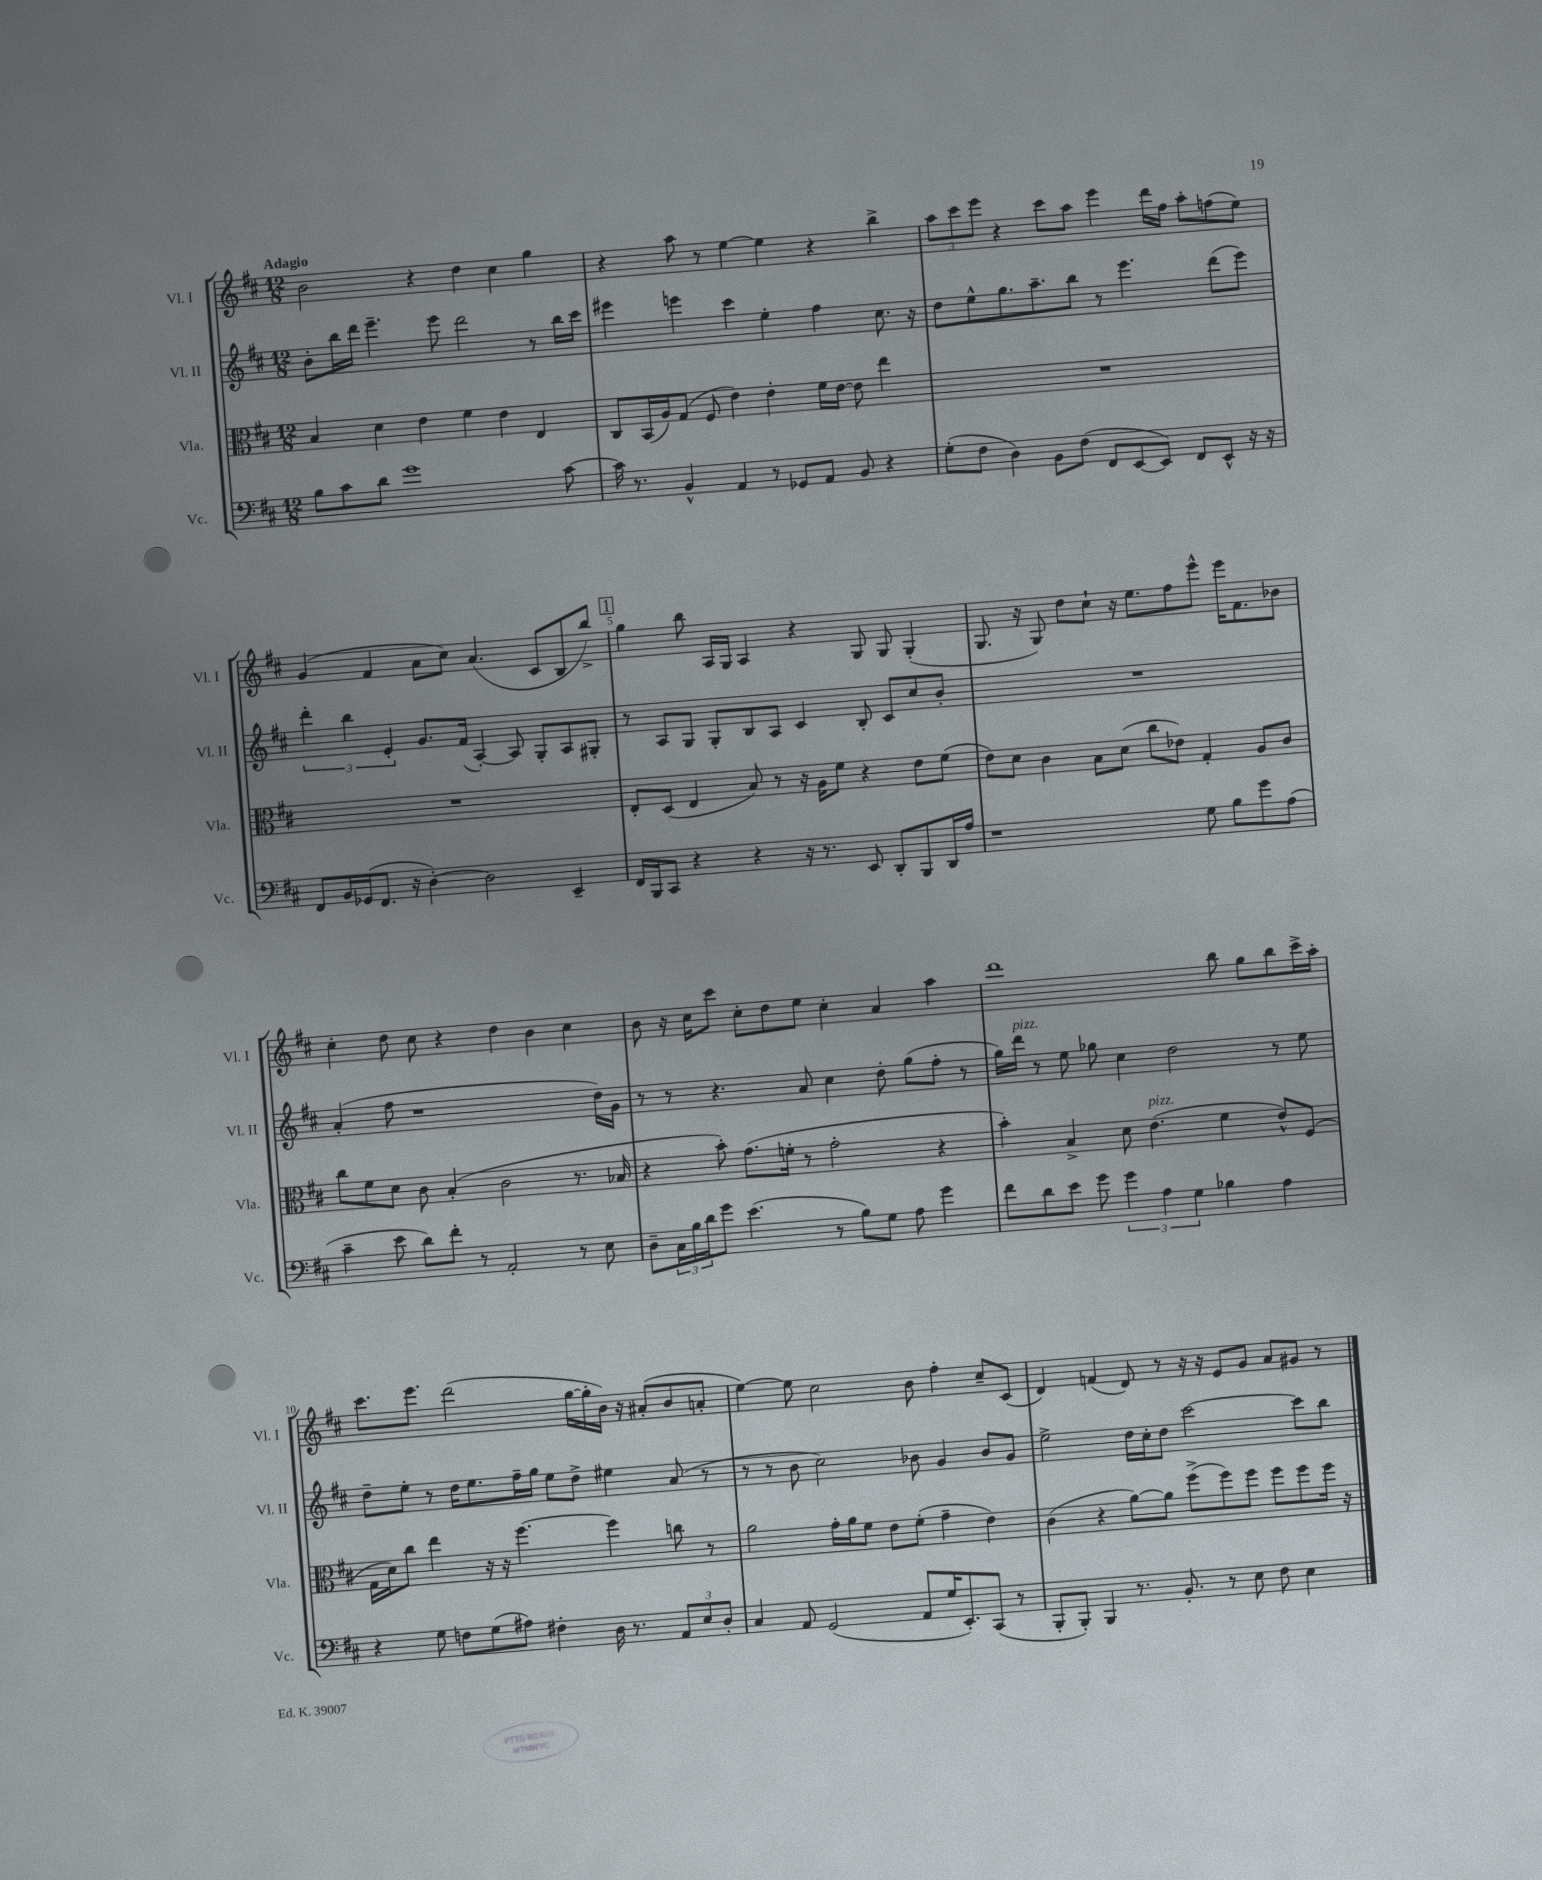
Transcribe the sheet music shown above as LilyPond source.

<<
\new StaffGroup <<
\new Staff = "s0" \with { instrumentName = "Vl. I" shortInstrumentName = "Vl. I" } {
    \clef treble \key d \major \numericTimeSignature \time 12/8 \tempo "Adagio"
    b'2 r4 d''4 cis''4 g''4 |
    r4 a''8 r8 e''4~ e''4 r4 b''4-> |
    \tuplet 3/2 { a''8 cis'''8 e'''8 } r4 cis'''8 a''8 e'''4 d'''16 fis''16 a''8-. f''8( e''8) |
    g'4( fis'4 a'8 cis''8) a'4.( cis'8 b8 b''8->) |
    \mark \markup { \box "1" } g''4 b''8 a16 g16 a4 r4 g8 g8 g4-.( |
    g8. r16 g8) d''8 cis''8-! r16 e''8. fis''8 e'''8-^ e'''16 fis'8. bes'8 |
    cis''4-. d''8 cis''8 r4 d''4 b'4 cis''4 |
    b'8 r16 cis''16 cis'''8 cis''8-. d''8 e''8 cis''4-. a'4 a''4 |
    d'''1 b''8 g''8 b''8 cis'''16-> a''16-. |
    cis'''8. e'''8. d'''2( g''16~ g''16-. b'16) r16 ais'8-.( b'8 a'8-. |
    e''4~) e''8 cis''2 b'8 fis''4-. cis''8-- cis'8( |
    d'4) f'4( d'8) r8 r16 r16 e'8 g'8 a'8 gis'8 r8 \bar "|." |
}
\new Staff = "s1" \with { instrumentName = "Vl. II" shortInstrumentName = "Vl. II" } {
    \clef treble \key d \major \numericTimeSignature \time 12/8
    b'8-. b''16 d'''16 e'''4.-- e'''8 d'''2 r8 b''16 cis'''16 |
    eis'''4 e'''4 cis'''4 e''4-. fis''4 cis''8. r16 |
    d''8 e''8-^ g''8. a''8.-- b''8 r8 e'''4. d'''8( e'''8) |
    \tuplet 3/2 { d'''4-. b''4 e'4-. } g'8. fis'16( a4~-.) a8 g8-. a8 gis8-. |
    \mark \markup { \box "1" } r8 a8 g8 g8-. b8 a8 cis'4 b8-. cis'8 cis''8 b'8-. |
    R1. |
    a'4-.( fis''8 r1 d''16) g'16 |
    r8 r8 r4. a'8 cis''4 d''8-. g''8( fis''8-. r8 |
    g''16) d'''16^\markup { \italic "pizz." } r8 e''8 ges''8 cis''4 d''2 r8 e''8 |
    d''8-- e''8-. r8 d''16 e''8. fis''16-- g''16 e''8 d''8-> eis''4 a'8( r8 |
    r8 r8 b'8 cis''2) bes'8 g'4 bes'8 g'8 |
    e''2-> d''16 cis''16-. d''8 cis'''2~ cis'''8 b''8 \bar "|." |
}
\new Staff = "s2" \with { instrumentName = "Vla." shortInstrumentName = "Vla." } {
    \clef alto \key d \major \numericTimeSignature \time 12/8
    b4 d'4 e'4 fis'4 e'4 e4 |
    cis8 b,16( a16) g8( fis8 e'4) e'4-. fis'16 e'16~ e'8 e''4 |
    R1. |
    R1. |
    \mark \markup { \box "1" } e8-. d8( e4 b8) r8 r16 a16 fis'8 r4 e'8 fis'8( |
    e'8) d'8 cis'4 b8 d'8( cis''8 ees'8) g4-. a8 cis'8 |
    cis''8 fis'8 d'8 cis'8 b4-.( cis'2 r8. bes16 |
    r4 b'8-.) g'8.( f'16-. r8 g'2-. r4 |
    b'4-.) b4-> d'8 e'4.^\markup { \italic "pizz." }( fis'4 e'8-^) fis8( |
    g16 d'16) cis''8 e''4 r16 r16 fis''4.~ fis''4 c''8 r8 |
    a'2 g'16-. a'16 fis'8 e'8 fis'8-.( g'4-- e'4) |
    cis'4( r4 a'8~) a'8 fis''8->( fis''8) fis''8 fis''8 fis''8 fis''16 r16 \bar "|." |
}
\new Staff = "s3" \with { instrumentName = "Vc." shortInstrumentName = "Vc." } {
    \clef bass \key d \major \numericTimeSignature \time 12/8
    b8 cis'8 d'8 g'1 cis'8~ |
    cis'16 r8. b,4-^ a,4 r8 ges,8 a,8 b,8 r4 |
    g8-.( fis8 d4) b,8 fis8( fis,8 e,8~ e,8) fis,8 e,8-^ r16 r16 |
    fis,8 b,16 ges,16( fis,8. r16 d4~-.) d2 e,4-- |
    \mark \markup { \box "1" } fis,16 b,,16 cis,8 r4 r4 r16 r8. e,8 d,8-. b,,8 d,16 a16 |
    r1 g8 b8 g'8 a8( |
    cis'4-- e'8 d'8) fis'8-. r8 a,2-. r8 e8 |
    d8-- \tuplet 3/2 { cis16 b16 d'16 } g'8 e'4.( r8 b8) g8 a8 g'4 |
    fis'8 d'8 e'8 g'8 \tuplet 3/2 { g'4 a4 g4 } bes4 a4 |
    r4 g8 f8 g8( ais8) fis4-. d16 r8. \tuplet 3/2 { a,8 e8 d8-. } |
    cis4 a,8 g,2( a,8 g16 e,8.-.) cis,8( r8 |
    b,,8-. b,,8-.) b,,4 r8. b,8.-. r8 e8 fis8 e4 \bar "|." |
}
>>
>>
\layout { \context { \Score \override BarNumber.break-visibility = ##(#f #t #t) barNumberVisibility = #(every-nth-bar-number-visible 5) } }
